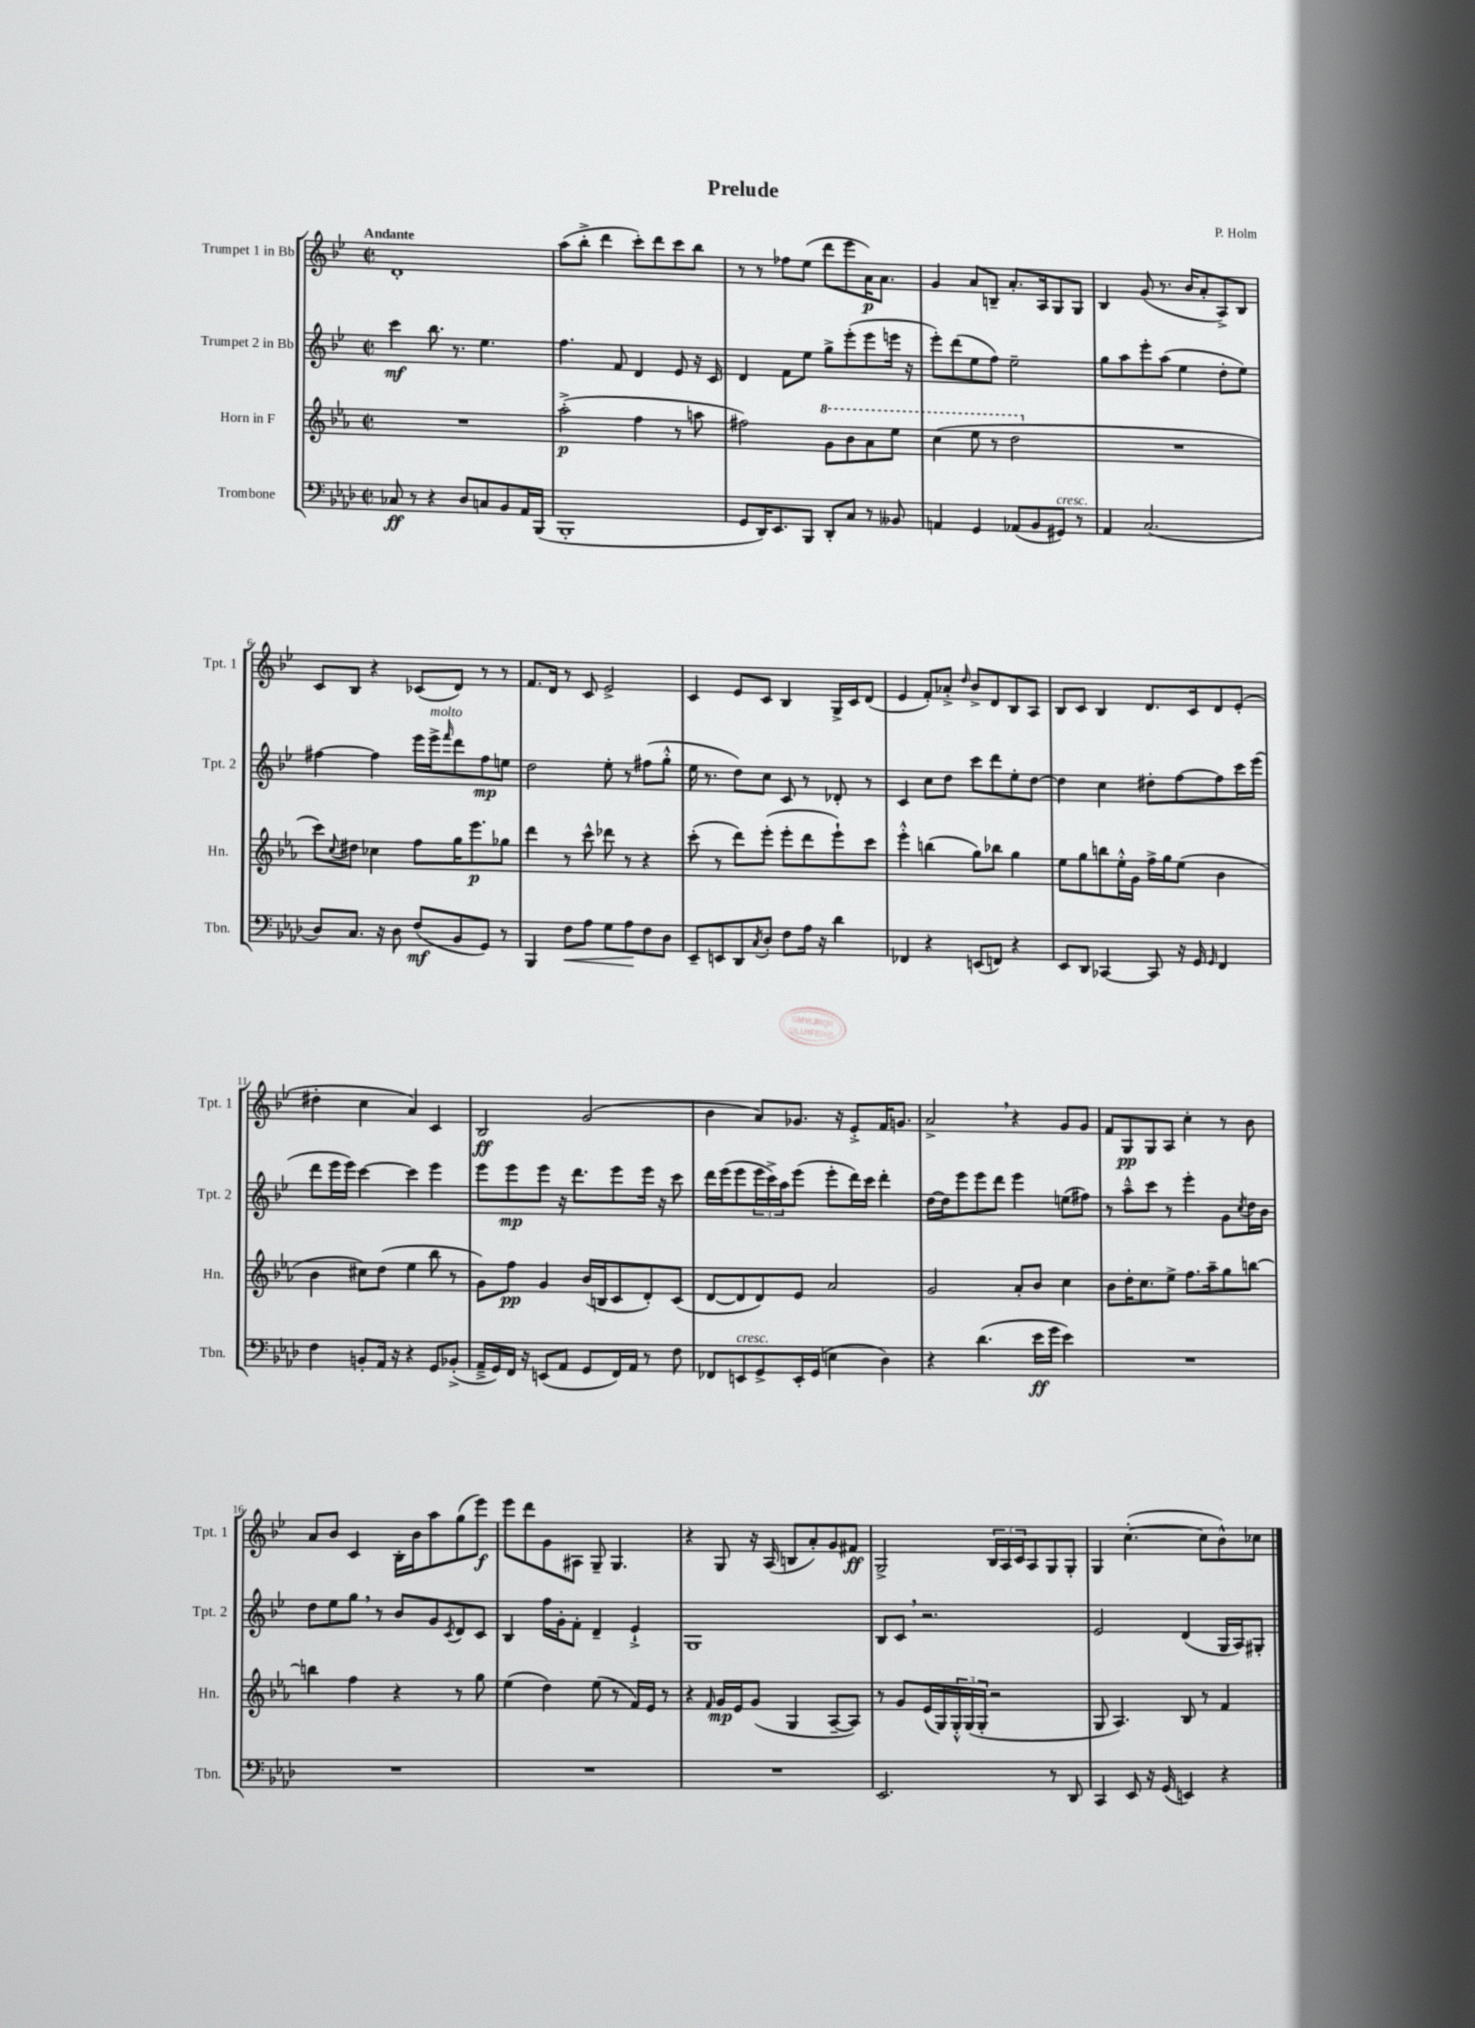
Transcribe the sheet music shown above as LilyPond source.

\header { title = "Prelude" composer = "P. Holm" }
<<
\new StaffGroup <<
\new Staff = "s0" \with { instrumentName = "Trumpet 1 in Bb" shortInstrumentName = "Tpt. 1" } {
    \clef treble \key bes \major \defaultTimeSignature \time 2/2 \tempo "Andante"
    d'1-. |
    a''8( bes''8-.-> d'''4 c'''8-.) d'''8 c'''8 bes''8 |
    r8 r8 fes''8 ees''8( d'''8 ees'''8 a'16\p) a'8. |
    g'4 a'8 b8-- a'8.-. a16 g8 g8 |
    bes4 g'8( r8. bes'16 a'8-. a8->) bes8 |
    c'8 bes8 r4 ces'8( d'8) r8 r8 |
    f'8. d'16 r8 c'8 ees'2-> |
    c'4 ees'8 c'8 bes4 g16-> c'16 d'8( |
    ees'4 f'8-.) aes'8-.-> \grace { d''16 } bes'8-> d'8 bes8 a8 |
    bes8 c'8 bes4 d'8. c'16 d'8 ees'8-.( |
    dis''4-. c''4 a'4) c'4 |
    bes2\ff g'2( |
    bes'4 a'8) ges'8. r16 ees'8-.-> f'16 g'8. |
    a'2-> \breathe r4 g'8 g'8 |
    f'8 g8\pp g8 a8 c''4-. r8 bes'8 |
    a'8 bes'8 c'4 bes16-. bes'16 a''8 g''8( ees'''8\f) |
    ees'''8 d'''8 g'8 ais8 g8-- g4. |
    r4 g8 r16 a16( b8 a'8-.) g'8 fis'8\ff |
    g2-> \tuplet 3/2 { bes16 a16 c'16 } a8 g8 g8-. |
    g4 c''4.~-.( c''8 bes'8-^) ces''8 \bar "|." |
}
\new Staff = "s1" \with { instrumentName = "Trumpet 2 in Bb" shortInstrumentName = "Tpt. 2" } {
    \clef treble \key bes \major \defaultTimeSignature \time 2/2
    c'''4\mf bes''8. r8. ees''4. |
    f''4. f'8 d'4 ees'8 r16 c'16 |
    d'4 f'8 ees''8 g''8-> ees'''8-.( ees'''8 e'''16 r16 |
    ees'''8-.) d'''8( ees''8 f''8) ees''2-- |
    g''8 a''8 ees'''8-. a''8( ees''4 d''8-. ees''8) |
    fis''4~ fis''4 ees'''16 ees'''16->^\markup { \italic "molto" } \grace { f'''16 } d'''8 fis''8\mp e''8 |
    d''2 ees''8-. r8 fis''8( g''8-.-^ |
    ees''16 r8. d''8) c''8 c'8 r8 des'8-. r8 |
    c'4 c''8 d''8 c'''8 d'''8 ees''8-. d''8~ |
    d''4 c''4 dis''8-. f''8~ f''8 c'''16 ees'''16( |
    d'''8 ees'''16 ees'''16) c'''4~ c'''4 ees'''4 |
    ees'''8 ees'''8\mp ees'''8 r16 d'''8. ees'''8 ees'''16 r16 c'''8 |
    d'''16 ees'''16( ees'''8 \tuplet 3/2 { ees'''16 c'''16->) a''16 } ees'''8( ees'''8-. d'''16) c'''16 d'''4-. |
    d''16~ d''16 ees'''8 ees'''8 d'''8 ees'''4 e''8( fis''8) |
    r8 a''8---^ c'''8 r8 ees'''4-. g'8 \acciaccatura { c''8 } d''16 bes'16 |
    d''8 ees''8 g''8 \breathe r8 bes'8 g'8 \acciaccatura { c'8 } d'8 c'8 |
    bes4 f''16 g'16-. f'8-. d'4-- ees'4-!-> |
    g1 |
    bes8 c'8 \breathe r2. |
    ees'2 d'4( g16 a16) gis8-. \bar "|." |
}
\new Staff = "s2" \with { instrumentName = "Horn in F" shortInstrumentName = "Hn." } {
    \clef treble \key ees \major \defaultTimeSignature \time 2/2
    R1 |
    aes''2-.->\p( f''4 r8 a''8 |
    fis''2) \ottava #1 g''8 bes''8 aes''8 ees'''8 |
    c'''4( ees'''8 r8 d'''2 \ottava #0 |
    R1 |
    c'''8) \appoggiatura { c''8 } dis''8 ces''4 f''8 g''16 ees'''8.\p ges''8 |
    d'''4 r8 c'''8-^ des'''8 r8 r4 |
    c'''8-.( r8 d'''8) ees'''8-.( ees'''8-. d'''8 ees'''8-!) c'''8 |
    ees'''4-.-^ b''4( g''8) bes''8 g''4 |
    ees''8 g''8 b''8 ees''16-.-^ g'16 f''16-> g''16 ees''8( bes'4 |
    bes'4 cis''8) d''8( ees''4 bes''8 r8 |
    g'8) f''8\pp g'4 bes'16( b16 c'8 d'8-.) c'8( |
    d'8~ d'8 d'8) ees'8 aes'2 |
    g'2 aes'8-. bes'8 c''4 |
    bes'8 d''16-. c''8. ees''8-> f''8. aes''16-- g''8 b''8~ |
    b''4 f''4 r4 r8 g''8 |
    ees''4( d''4) ees''8( r8 f'16) ees'16 r8 |
    r4 \grace { f'16 } g'16\mp ees'16 g'8( g4 aes8~-- aes8) |
    r8 g'8 ees'16( g16) \tuplet 3/2 { g16-.-^ g16( g16-. } r2 |
    g8 aes4.) bes8 r8 f'4 \bar "|." |
}
\new Staff = "s3" \with { instrumentName = "Trombone" shortInstrumentName = "Tbn." } {
    \clef bass \key aes \major \defaultTimeSignature \time 2/2
    ces8\ff r8 r4 des8 c8 bes,8 aes,16 bes,,16( |
    bes,,1-. |
    g,8 des,16) ees,8. bes,,8 des,8-. c8 r8 beses,8 |
    a,4 g,4 aes,8( bes,8 gis,8^\markup { \italic "cresc." }) r8 |
    aes,4 c2.( |
    des8) c8. r16 des8 f8\mf( bes,8 g,8) r8 |
    bes,,4 f8\< aes8 g8 aes8\! f8 des8 |
    ees,8-- e,8 des,8 \acciaccatura { c8 } des8-. f8 aes16 r16 des'4 |
    fes,4 r4 e,8( f,8) r4 |
    ees,8 des,8 ces,4~ ces,8 r16 g,16 \grace { g,16 } f,4 |
    f4 b,8-. aes,16 r16 r4 g,8 bes,8-.->( |
    aes,16---> g,16) f,16 r16 e,8( aes,8 g,8 f,16) aes,16 r8 f8 |
    fes,8 e,8^\markup { \italic "cresc." } g,8-> e,16-. g,16( e4 des4) |
    r4 des'4.( ees'16\ff g'16 ees'4) |
    R1 |
    R1 |
    R1 |
    R1 |
    ees,2. r8 des,8 |
    c,4 ees,8 r16 g,16( e,4) r4 \bar "|." |
}
>>
>>
